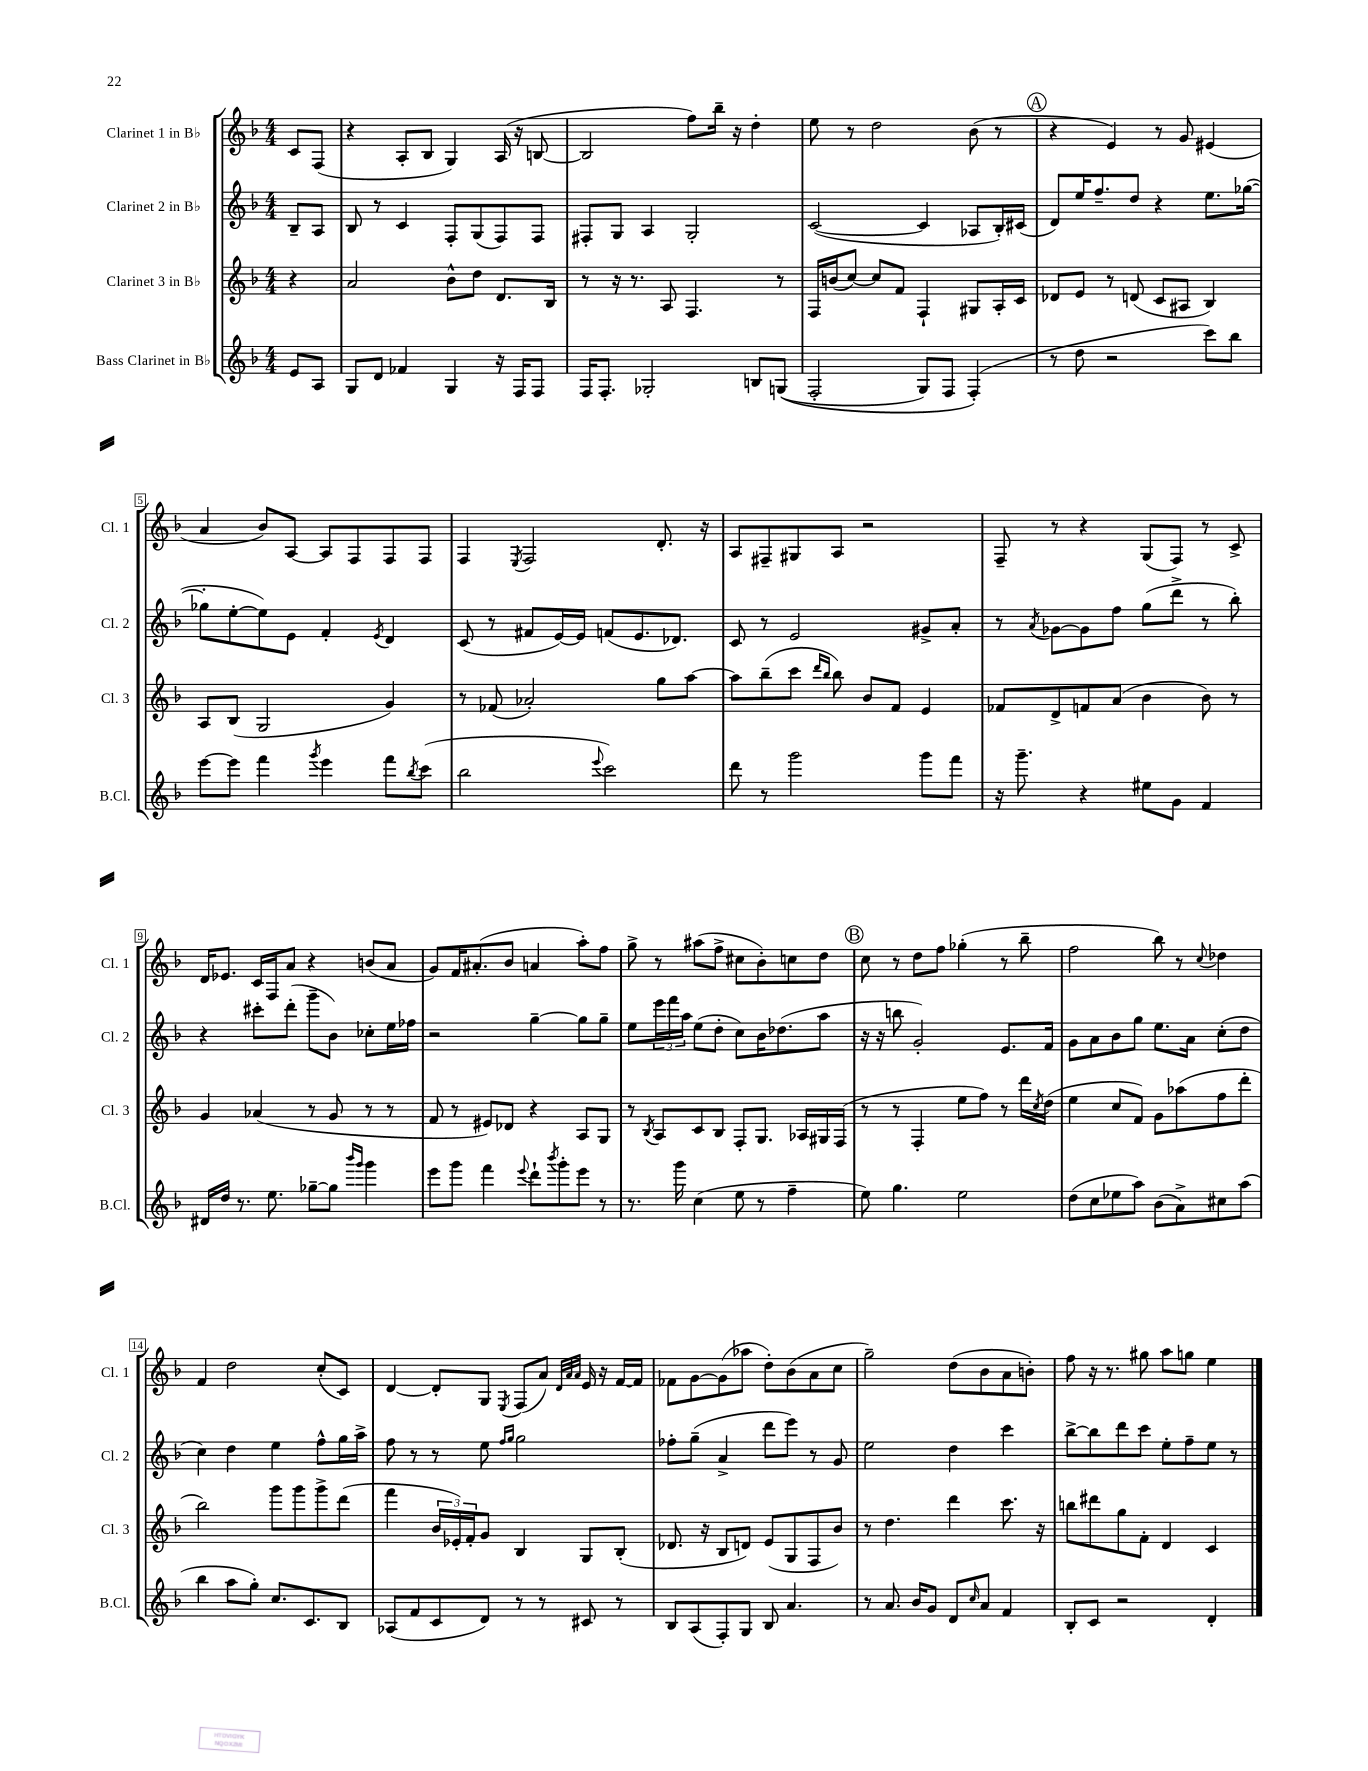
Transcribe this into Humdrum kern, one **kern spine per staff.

**kern	**kern	**kern	**kern
*staff4	*staff3	*staff2	*staff1
*clefG2	*clefG2	*clefG2	*clefG2
*k[b-]	*k[b-]	*k[b-]	*k[b-]
*M4/4	*M4/4	*M4/4	*M4/4
8e	4r	8B-~	8c
8A	.	8A	(8F
=	=	=	=
8G	2a	8B-	4r
8d	.	8r	.
4f-	.	4c	8A'
.	.	.	8B-
4G	8b-^^	8F'	4G)
.	8dd	(8G	.
16r	8.d	8F)	(16A
16F	.	.	16r
8F	.	8F	[8B
.	16B-	.	.
=	=	=	=
16F	8r	8F#'	2B]
8.F'	.	.	.
.	16r	8G	.
.	8.r	.	.
2G-'	.	4A	.
.	8A	.	.
.	4.F	2G'	8ff)
.	.	.	16bb-~
.	.	.	16r
8B	.	.	4dd'
&((8G	8r	.	.
=	=	=	=
2F'	16F	([2c	8ee
.	(16b	.	.
.	[8cc)	.	8r
.	8cc]	.	2dd
.	8f	.	.
8G)	4F`	4c]	.
8F	.	.	.
(4F'&)	8G#	8A-	(8b-
.	16A'	16B-')	8r
.	16c	(16c#	.
=	=	=	=
8r	8d-	8d)	4r
8dd	8e	16ee	.
.	.	8.ff~	.
2r	8r	.	4e)
.	(8d	8dd	.
.	8c	4r	8r
.	8A#	.	8g
8ccc)	4B-)	8.ee	(4e#
8bb-	.	.	.
.	.	([16gg-	.
=	=	=	=
[8eee	8A	8gg-']	4a
8eee]	(8B-	[8ee'	.
4fff	2G	8ee])	8b-)
.	.	8e	[8A
8qggg	.	.	.
4eee	.	4f'	8A]
.	.	.	8F
.	.	8qe	.
8fff	4g)	4d	8F
8qbb-	.	.	.
(8ccc	.	.	8F
=	=	=	=
2bb-	8r	(8c	4F
.	(8f-	8r	.
.	.	.	8qE
.	2a-')	8f#	2F
.	.	[16e)	.
.	.	16e]	.
8qqeee	.	.	.
2ccc)	.	(8f	.
.	.	8.e	.
.	8gg	.	8.d'
.	.	8.d-)	.
.	[8aa	.	.
.	.	.	16r
=	=	=	=
8ddd	8aa]	8c	8A
8r	(8bb-~	8r	8F#~
2ggg	8ccc	2e	8G#
.	16qqddd	.	.
.	16qqbb-	.	.
.	8bb-)	.	8A
.	8b-	.	2r
.	8f	.	.
8ggg	4e	8g#^	.
8fff	.	8a'	.
=	=	=	=
16r	8f-	8r	8F~
8.ggg~	.	.	.
.	.	8qa	.
.	8d^	[8g-	8r
4r	8f	8g-]	4r
.	(8a	8ff	.
8ee#	4b-	(8gg	(8G
8g	.	8ddd^	8F)
4f	8b-)	8r	8r
.	8r	8bb-')	8c^
=	=	=	=
16d#	4g	4r	16d
16dd	.	.	8.e-
8.r	.	.	.
.	(4a-	8ccc#'	16c
8.ee	.	.	16F
.	.	(8ddd'	8a
[8gg-~	8r	8ggg~	4r
8gg-]	8g	8b-)	.
16qqbbb-	.	.	.
16qqggg	.	.	.
4ggg	8r	8cc-'	(8b
.	8r	16ee	8a
.	.	16ff-	.
=	=	=	=
8eee	8f	2r	8g)
8ggg	8r	.	16f
.	.	.	(8.a#'
4fff	8e#)	.	.
.	8d-	.	8b-
8qqeee	.	.	.
8ddd`	4r	[4gg~	4a
8qbbb-	.	.	.
8ggg'	.	.	.
8eee	8A	8gg]	8aa')
8r	8G	8gg~	8ff
=	=	=	=
8.r	8r	8ee	8gg^
.	8qB-	.	.
.	8A	24eee	8r
.	.	24fff	.
16ggg	.	.	.
.	.	24aa	.
(4cc	8c	(8ee	(8aa#
.	8B-	8dd'	8ff^
8ee	8F'	8cc)	8cc#
8r	8.G	16b-	8b-')
.	.	(8.dd-	.
4ff~	.	.	8cc
.	16A-	.	.
.	16G#	8aa	8dd
.	(16F	.	.
=	=	=	=
8ee)	8r	16r	8cc
.	.	16r	.
4.gg	8r	8bb	8r
.	4F'	2g')	8dd
.	.	.	8ff
2ee	8ee	.	(4gg-'
.	8ff)	.	.
.	8r	8.e	8r
.	16ddd	.	8bb-~
.	8qcc	.	.
.	(16dd	16f	.
=	=	=	=
(8dd	4ee	8g	2ff
8cc	.	8a	.
8ee-	8cc	8b-	.
8aa)	8f)	8gg	.
(8b-	8g	8.ee	8bb-)
8a^)	(8aa-	.	8r
.	.	16a	.
.	.	.	8qqcc
8cc#	8ff	(8cc'	4dd-
(8aa	8ddd'	8dd	.
=	=	=	=
4bb-	2bb-)	4cc)	4f
8aa	.	4dd	2dd
8gg')	.	.	.
8.cc	8ggg	4ee	.
.	8ggg	.	.
8.c	.	.	.
.	8ggg^	8ff^^	(8cc'
8B-	(8ddd	16gg	8c)
.	.	16aa^	.
=	=	=	=
(8A-	4fff	8ff	[4d
8f	.	8r	.
8c	24b-	8r	8d']
.	24e-')	.	.
.	24f'	.	.
8d)	8g	8ee	8G
.	.	16qqff	.
.	.	16qqgg	8qE
8r	4B-	2gg	(8F
8r	.	.	8a)
.	.	.	32qqd
.	.	.	32qqa
.	.	.	32qqa
8c#	8G	.	16e
.	.	.	16r
8r	(8B-'	.	[16f
.	.	.	16f]
=	=	=	=
8B-	8.d-	8ff-'	8f-
(8A	.	(8gg~	[8g
.	16r	.	.
8F')	8B-	4a^	(8g]
8G	8d)	.	8aa-
8B-	(8e	8ddd	8dd')
4.a	8G	8eee)	(8b-
.	8F	8r	8a
.	8b-)	8g	8cc
=	=	=	=
8r	8r	2ee	2gg~)
8.a	4.dd	.	.
16b-	.	.	.
8g	.	.	.
8d	4ddd	4dd	(8dd
16qqcc	.	.	.
8a	.	.	8b-
4f	8.ccc	4ccc	8a
.	.	.	8b')
.	16r	.	.
=	=	=	=
8B-'	8bb	[8bb-^	8ff
8c	8ddd#	8bb-]	16r
.	.	.	8.r
2r	8gg	8ddd	.
.	8f'	8ccc	8gg#
.	4d	8ee'	8aa
.	.	8ff~	8gg
4d'	4c	8ee	4ee
.	.	8r	.
==	==	==	==
*-	*-	*-	*-
